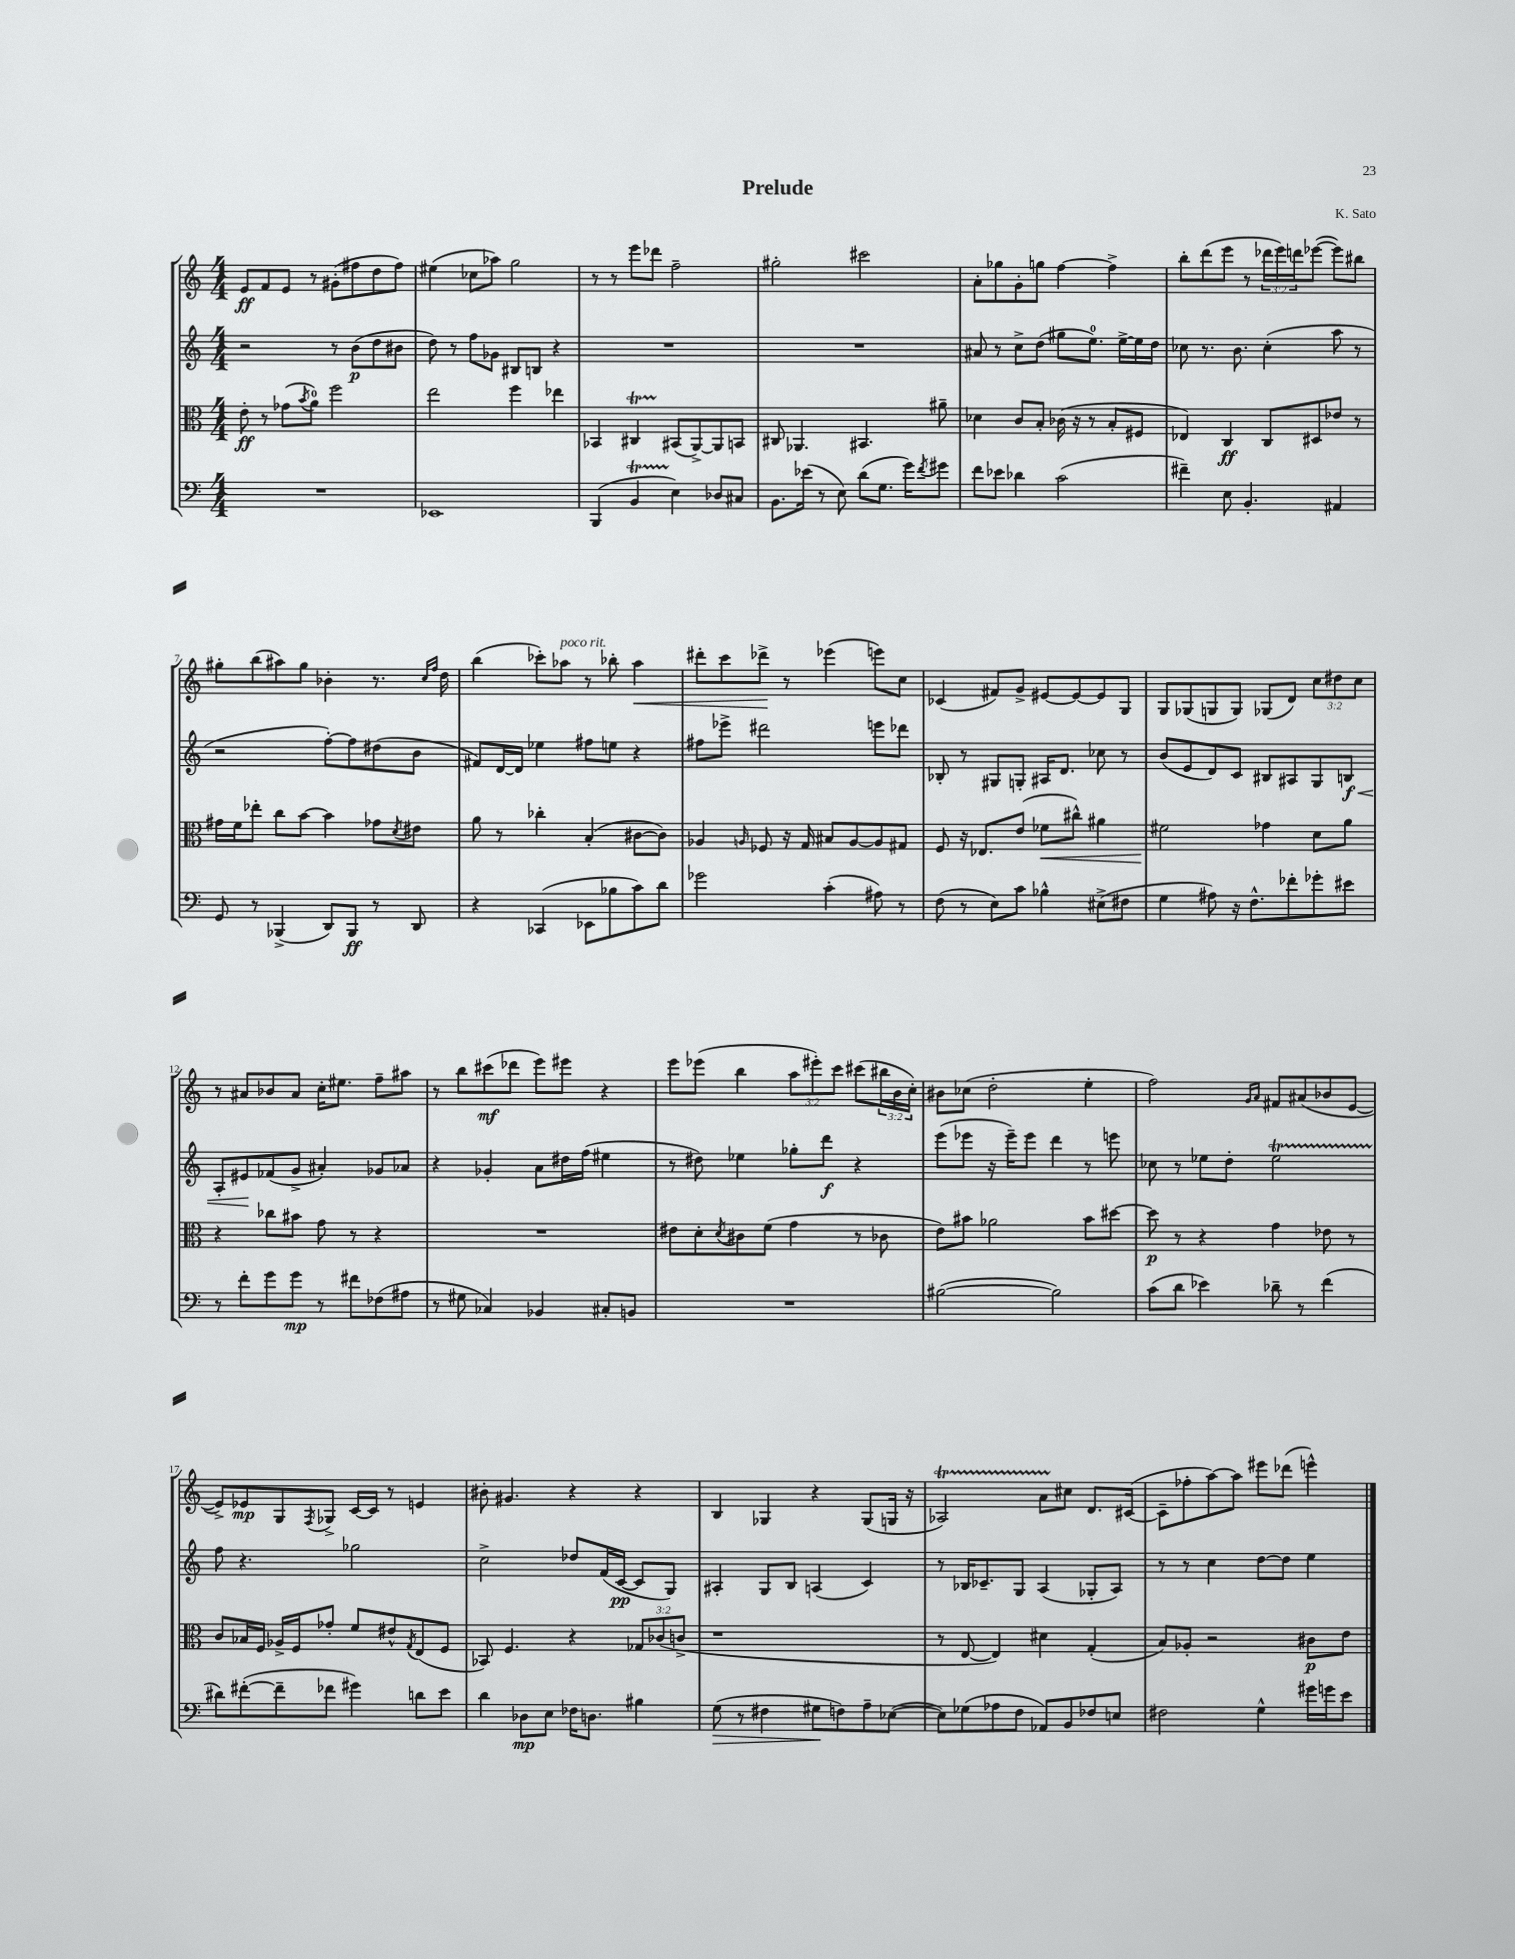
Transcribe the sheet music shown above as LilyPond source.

\header { title = "Prelude" composer = "K. Sato" }
<<
\new StaffGroup <<
\new Staff = "s0" {
    \clef treble \key c \major \numericTimeSignature \time 4/4 \override Staff.TupletNumber.text = #tuplet-number::calc-fraction-text
    e'8\ff f'8 e'8 r8 gis'8-.( fis''8 d''8 fis''8) |
    eis''4( ces''8 aes''8) g''2 |
    r8 r8 e'''8 des'''8 f''2-- |
    gis''2-. cis'''2 |
    a'8-. ges''8 g'8-. g''8 f''4~ f''4-> |
    b''8-. d'''8( e'''8 r8 \tuplet 3/2 { des'''16 e'''16) d'''16 } ees'''8~( ees'''8) bis''8 |
    gis''8-. b''8( ais''8) gis''8 bes'4-. r8. \grace { c''16 f''16 } d''16 |
    b''4( ces'''8-.) aes''8^\markup { \italic "poco rit." } r8 bes''8-. aes''4\< |
    dis'''8-. c'''8 des'''8->\! r8 ees'''4( e'''8) c''8 |
    ces'4( fis'8) g'8-> eis'8~ eis'8~ eis'8 g8 |
    g8 ges8( g8 g8) ges8( d'8) \tuplet 3/2 { c''8 dis''8 c''8 } |
    r8 ais'8 bes'8 ais'8 c''16-. eis''8. f''8-- ais''8 |
    r8 b''8 cis'''8\mf( des'''8 e'''8) eis'''8 r4 |
    e'''8 ees'''8( b''4 \tuplet 3/2 { a''8 eis'''8-.) c'''8 } cis'''8( \tuplet 3/2 { bis''16 b'16 c''16-.) } |
    bis'8 ces''8( d''2-. e''4-. |
    f''2) \grace { g'16 a'16 } fis'8 ais'8( bes'8 e'8~ |
    e'8->) ees'8\mp g8 \acciaccatura { f8 } ges8-> c'16~ c'16 r8 e'4 |
    bis'8-. gis'4. r4 r4 |
    b4 ges4 r4 ges8( g16 r16 |
    aes2\startTrillSpan) a'8 cis''8\stopTrillSpan d'8. cis'16~( |
    cis'8-- fes''8-. a''8~) a''8 eis'''8 des'''8( e'''4-^) \bar "|." |
}
\new Staff = "s1" {
    \clef treble \key c \major \numericTimeSignature \time 4/4
    r2 r8 b'8\p( d''8 bis'8 |
    d''8) r8 f''8 ges'8 bis8 b8 r4 |
    R1 |
    R1 |
    ais'8 r8 c''8-> d''8( gis''8 e''8.-0) e''16~-> e''16 d''16 |
    ces''8 r8. b'8. ces''4-.( a''8 r8 |
    r2 f''8~-.) f''8 dis''8( b'8 |
    fis'8) d'16~ d'16 ees''4 fis''8 e''8 r4 |
    fis''8 ees'''8-> dis'''2 e'''8 des'''8 |
    bes8-. r8 gis8 g8-. ais16 d'8. ces''8 r8 |
    b'8( e'8 d'8) c'8 bis8 ais8 g8 b8\f\< |
    a8-. eis'8\! fes'8( g'8-> ais'4-.) ges'8 aes'8 |
    r4 ges'4-. a'8 dis''16 f''16( eis''4 |
    r8 dis''8) ees''4 ges''8-. d'''8\f r4 |
    e'''8( ees'''8 r16 ees'''16--) ees'''8 d'''4 r8 e'''8 |
    ces''8 r8 ees''8 d''8-. ees''2\startTrillSpan |
    f''8\stopTrillSpan r4. ges''2 |
    c''2-> des''8 f'16( c'16~\pp c'8 g8) |
    ais4-. g8 b8 a4( c'4) |
    r8 bes16 ces'8.-- g8 a4( ges8-. a8) |
    r8 r8 c''4 d''8~ d''8 e''4 \bar "|." |
}
\new Staff = "s2" {
    \clef alto \key c \major \numericTimeSignature \time 4/4 \override Staff.TupletNumber.text = #tuplet-number::calc-fraction-text
    e'8-.\ff r8 ges'8( \acciaccatura { b'8 } a'8-0) f''2 |
    e''2 f''4 ees''4 |
    bes,4 cis4\startTrillSpan bis,8\stopTrillSpan( a,8~->) a,8 b,8 |
    cis8 aes,4. bis,4. ais'8-- |
    des'4 c'8 b8-. ces'16( r16 r8 b8-. fis8 |
    ees4) c4\ff c8 dis8 ees'8 r8 |
    gis'16 f'16 ees''8-. c''8 b'8~ b'4 ges'8 \acciaccatura { d'8 } eis'8 |
    a'8 r8 ces''4-. b4-.( cis'8~ cis'8) |
    aes4 \grace { a16 } fes8 r16 g16 bis8 a8~ a8 gis8 |
    f8 r16 ees8. e'8( fes'8\< cis''8-^) ais'4 |
    fis'2\! ges'4 d'8 a'8 |
    r4 ces''8 bis'8 g'8 r8 r4 |
    R1 |
    eis'8 d'8-. \acciaccatura { d'8 } cis'8 f'8( g'4 r8 ces'8 |
    e'8) bis'8 aes'2 bis'8 dis''8~ |
    dis''8\p r8 r4 g'4 ees'8 r8 |
    c'8 bes16 f16 aes16-> f16 ges'8-. f'8 eis'8-^ \acciaccatura { g8 } e8( f8 |
    bes,8) f4. r4 \tuplet 3/2 { ges8 ces'8( c'8-> } |
    r1 |
    r8 e8~ e4) dis'4 g4-.( |
    b8) aes8-. r2 cis'8\p e'8 \bar "|." |
}
\new Staff = "s3" {
    \clef bass \key c \major \numericTimeSignature \time 4/4
    R1 |
    ees,1 |
    b,,4( b,4\startTrillSpan e4\stopTrillSpan) des8 cis8 |
    b,8. ees'16( r8 e8) d'8( g8. g'16) \acciaccatura { f'8 } gis'8 |
    f'8 ees'8 des'4 c'2( |
    fis'4--) e8 b,4.-. ais,4 |
    g,8 r8 bes,,4->( d,8) bes,,8\ff r8 d,8 |
    r4 ces,4( ees,8 bes8 c'8) d'8 |
    ges'2 c'4-.( ais8) r8 |
    f8( r8 e8) c'8 bes4-^ eis8->( fis8 |
    g4 ais8) r16 f8.-^ fes'8-. ges'8-. eis'8 |
    r8 f'8-. g'8 g'8\mp r8 fis'8 fes8( ais8 |
    r8 gis8 ces4) bes,4 cis8-. b,8 |
    R1 |
    bis2~( bis2) |
    c'8( d'8 ees'4) des'8-- r8 f'4( |
    dis'8) fis'8~-.( fis'8-- fes'8 gis'4) d'8 e'8 |
    d'4 des8\mp e8 fes16 d8. bis4 |
    g8\>( r8 fis4 gis8\! f8) a8-- ees8~( |
    ees8) ges8( aes8 f8 aes,8) b,8 fes8 e8 |
    fis2 g4-^ gis'16 g'16 e'8 \bar "|." |
}
>>
>>
